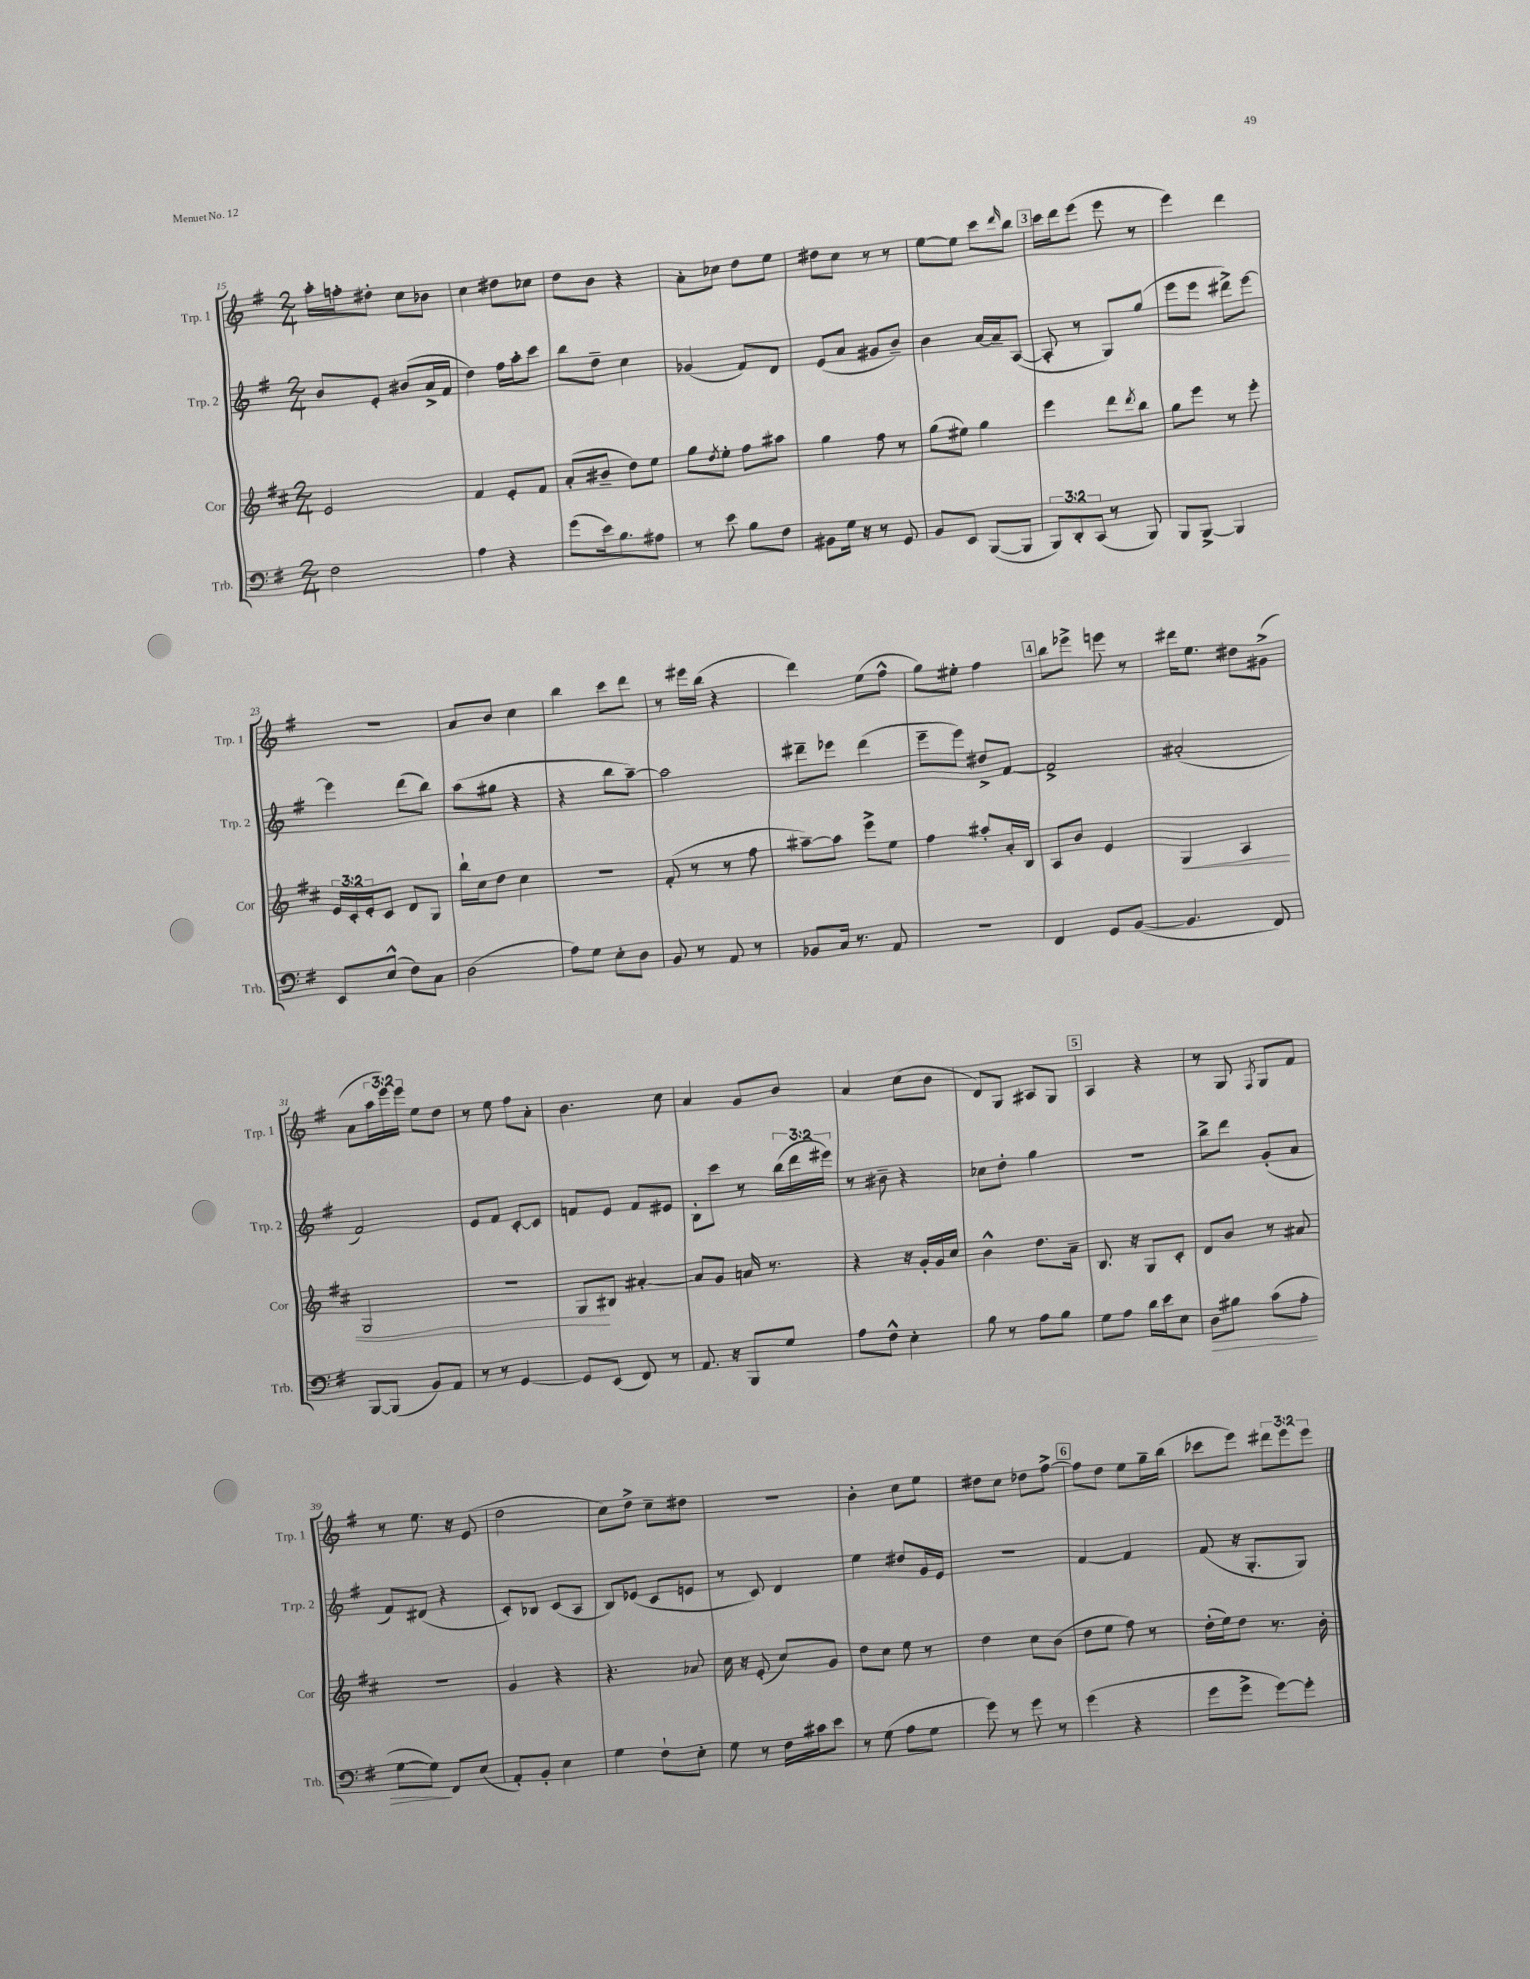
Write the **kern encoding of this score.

**kern	**dynam	**kern	**dynam	**kern	**kern
*part4	*part4	*part3	*part3	*part2	*part1
*staff4	*staff4	*staff3	*staff3	*staff2	*staff1
*I"Trb.	*	*I"Cor	*	*I"Trp. 2	*I"Trp. 1
*I'Trb.	*	*I'Cor	*	*I'Trp. 2	*I'Trp. 1
*clefF4	*	*clefG2	*	*clefG2	*clefG2
*k[f#]	*	*k[f#c#]	*	*k[f#]	*k[f#]
*M2/4	*	*M2/4	*	*M2/4	*M2/4
=15	=15	=15	=15	=15	=15
2F#\	.	2e/	.	8b/L	16aa'\LL
.	.	.	.	.	16ffn'\J
.	.	.	.	8e'/J	8dd#X'\J
.	.	.	.	(8b#X/L	8cc\L
.	.	.	.	16a^/L	8b-X\J
.	.	.	.	16f#/JJ	.
=16	=16	=16	=16	=16	=16
4A\	.	4f#/	.	4dd\)	4cc\
4r	.	8e'/L	.	16ff#\LL	8dd#X\L
.	.	.	.	16aa'\J	.
.	.	8f#/J	.	8ccc\J	8cc-X\J
=17	=17	=17	=17	=17	=17
(8g\L	.	(8a'/L	.	8bb\L	8dd\L
16e\k)	.	8b#X~/J	.	8dd~\J	8b\J
8.B\	.	.	.	.	.
.	.	8dd\L)	.	4cc\	4r
8A#X\J	.	8ee\J	.	.	.
=18	=18	=18	=18	=18	=18
8r	.	8gg\L	.	(4g-X/	8a'\L
.	.	8qdd/	.	.	.
8e\	.	8ee'\J	.	.	8cc-X\J
8B\L	.	8ff#\L	.	8f#/L)	8dd\L
8F#\J	.	8aa#X\J	.	8d/J	8ee\J
=19	=19	=19	=19	=19	=19
8BB#X\L	.	4gg\	.	(8e/L	8dd#X\L
16G\Jk	.	.	.	8a/J	8cc\J
16r	.	.	.	.	.
8r	.	8ff#\	.	8g#X/L	8r
8GG/	.	8r	.	8b~/J)	8r
=20	=20	=20	=20	=20	=20
8BB/L	.	(8gg\L	.	4b\	[8ee\L
8EE/J	.	8ee#X\J)	.	.	8ee\J]
([8BBB/L	.	4gg\	.	[16a/LL	8ccc\L
.	.	.	.	16a~/J]	.
.	.	.	.	.	16qqddd/
8BBB/J]	.	.	.	([8A/J	8bb\J
!!LO:REH:place=s1:t=3
=21	=21	=21	=21	=21	=21
12BBB/L)	.	4eee\	.	8A'/]	16ccc\LL
.	.	.	.	.	16ddd\J
12DD'/	.	.	.	.	.
.	.	.	.	8r	(8eee\J
(12CC/J	.	.	.	.	.
8r	.	8ddd\L	.	8G/L)	8eee\
.	.	8qddd/	.	.	.
8BBB/)	.	8bb\J	.	(8gg/J	8r
=22	=22	=22	=22	=22	=22
8BBB/L	.	8gg\L	.	8eee\L	4eee\)
[8BBB^/J	.	8eee\J	.	8eee\J	.
4BBB/]	.	8r	.	8ddd#X^\L)	4ddd\
.	.	8eee'\	.	[8eee\J	.
!!LO:LB:g=z
=23	=23	=23	=23	=23	=23
8EE/L	.	24e/LL	.	4eee\]	2r
.	.	24c#'/	.	.	.
.	.	24e'/J	.	.	.
(8E^^/J	.	8c#/J	.	.	.
8F#\L)	.	8d/L	.	(8ddd\L	.
8C\J	.	8G/J	.	8bb\J)	.
=24	=24	=24	=24	=24	=24
(2D\	.	16bb`\LL	.	(8aa\L	8a/L
.	.	16cc#\J	.	.	.
.	.	8dd\J	.	8gg#X\J	8b/J
.	.	4cc#\	.	4r	4cc\
=25	=25	=25	=25	=25	=25
8A\L)	.	2r	.	4r	4bb\
8G\J	.	.	.	.	.
8E'\L	.	.	.	8bb\L	8ccc\L
8D\J	.	.	.	[8aa~\J)	8ddd\J
=26	=26	=26	=26	=26	=26
8BB/	.	(8f#'/	.	2aa\]	8r
8r	.	8r	.	.	16eee#X\LL
.	.	.	.	.	(16bb\JJ
8AA/	.	8r	.	.	4r
8r	.	8ff#\	.	.	.
=27	=27	=27	=27	=27	=27
8BB-X/L	.	[8aa#X~\L)	.	8ddd#X~\L	4ddd\)
16C/Jk	.	8aa#\J]	.	8eee-X\J	.
8.r	.	.	.	.	.
.	.	8eee^\L	.	(4ddd#\	(8ee\L
8AA/	.	8ee\J	.	.	8ff#^^\J
=28	=28	=28	=28	=28	=28
2r	.	4ff#\	.	8eee~\L	8gg\L)
.	.	.	.	8eee\J)	8ee#X'\J
.	.	8aa#X'/L	.	8dd#X^/L	4ff#\
.	.	16a'/L	.	[8f#/J	.
.	.	16B/JJ	.	.	.
!!LO:REH:place=s1:t=4
=29	=29	=29	=29	=29	=29
4FF#/	.	8A/L	.	2f#^/]	8bb\L
.	.	8b/J	.	.	8eee-X^\J
8GG/L	.	4e/	.	.	8eeen\
([8BB/J	.	.	.	.	8r
=30	=30	=30	=30	=30	=30
!	!	!	!LO:HP:b	!	!
4.BB/]	.	4G/	<	(2a#X'/	16ddd#X\KL
.	.	.	.	.	8.ee\J
.	.	4A/	.	.	8dd#X\L
8FF#/)	.	.	.	.	(8g#X^\J
!!LO:LB:g=z
=31	=31	=31	=31	=31	=31
[8BBB/L	.	2G/	.	2f#/)	8a\L
(8BBB/J]	.	.	.	.	24aa\L
.	.	.	.	.	24eee\)
.	.	.	.	.	24eee\JJ
8BB/L)	.	.	.	.	8ee\L
8AA/J	.	.	.	.	8dd\J
=32	=32	=32	=32	=32	=32
8r	.	2r	.	8e/L	8r
8r	.	.	.	8f#/J	8ee\
[4GG/	.	.	.	[8c'/L	8ff#\L
.	.	.	.	8c/J]	8a'\J
=33	=33	=33	=33	=33	=33
8GG/L]	.	8G/L	.	8fn/L	4.b\
(8EE/J	.	8B#X/J	[	8e/J	.
8FF#/)	.	[4a#X'/	.	8f/L	.
8r	.	.	.	8e#X/J	8cc\
=34	=34	=34	=34	=34	=34
8.AA/	.	8a#/L]	.	8B'\L	4a/
.	.	8g/J	.	8ccc\J	.
16r	.	.	.	.	.
8BBB/L	.	16an/	.	8r	8g/L
.	.	8.r	.	.	.
8G/J	.	.	.	(24bb\LL	8b/J
.	.	.	.	24ddd\	.
.	.	.	.	24eee#X\JJ)	.
=35	=35	=35	=35	=35	=35
8A\L	.	4r	.	8r	4a/
8F#^^\J	.	.	.	8b#X~\	.
4E'\	.	16r	.	4r	(8cc\L
.	.	16g'/LL	.	.	.
.	.	16g/	.	.	8b\J
.	.	16cc#/JJ	.	.	.
=36	=36	=36	=36	=36	=36
8B\	.	4b^^\	.	8cc-X\L	8d/L)
8r	.	.	.	8dd'\J	8G/J
8A\L	.	8.dd\L	.	4gg\	8A#X/L
8B\J	.	.	.	.	8G/J
.	.	16a~\Jk	.	.	.
!!LO:REH:place=s1:t=5
=37	=37	=37	=37	=37	=37
8G\L	.	8.B/	.	2r	4A/
8A\J	.	.	.	.	.
.	.	16r	.	.	.
16d\LL	.	8G/L	.	.	4r
16e\J	.	.	.	.	.
8E\J	.	8c#'/J	.	.	.
=38	=38	=38	=38	=38	=38
!	!LO:HP:b	!	!	!	!
8D\L	>	8d/L	.	8bb^\L	8r
8B#X\J	.	8b/J	.	8ddd\J	8G/
.	.	.	.	.	8qF#/
(8c\L	.	8r	.	(8g'/L	8G/L
8A'\J	.	8a#X/	.	8a/J	8f#/J
!!LO:LB:g=z
=39	=39	=39	=39	=39	=39
[8G\L	.	2r	.	8f#/L)	8r
8G\J])	.	.	.	(8d#X/J	8.ee\
8FF#/L	]	.	.	4r	.
.	.	.	.	.	16r
(8E/J	.	.	.	.	(8e/
=40	=40	=40	=40	=40	=40
8AA'/L)	.	4g/	.	8c'/L)	2dd\
8BB'/J	.	.	.	8B-X/J	.
4E\	.	4r	.	(8c/L	.
.	.	.	.	8A/J	.
=41	=41	=41	=41	=41	=41
4G\	.	4.r	.	8B/L)	8cc\L)
.	.	.	.	(8e-X/J	8dd^\J
8F#`\L	.	.	.	8c/L	8cc~\L
8E'\J	.	8a-X/	.	8en/J	8dd#X\J
=42	=42	=42	=42	=42	=42
8G\	.	16cc#\	.	8r	2r
.	.	16r	.	.	.
8r	.	(8e'/	.	8c/)	.
16F#\LL	.	8cc#/L)	.	4d/	.
16c#X\J	.	.	.	.	.
8e\J	.	8g/J	.	.	.
=43	=43	=43	=43	=43	=43
8r	.	8dd\L	.	4ee\	4b'\
(8G\	.	8cc#\J	.	.	.
8A\L	.	8ee\	.	8dd#X/L	8cc\L
8G\J	.	8r	.	16g/L	8ee\J
.	.	.	.	16e/JJ	.
=44	=44	=44	=44	=44	=44
8g\)	.	4dd\	.	2r	8dd#X\L
8r	.	.	.	.	8cc\J
8g\	.	8cc#\L	.	.	8dd-X\L
8r	.	(8b\J	.	.	[8ff#^\J
!!LO:REH:place=s1:t=6
=45	=45	=45	=45	=45	=45
(4g\	.	8dd\L	.	[4f#/	8ff#\L]
.	.	8ee\J	.	.	8dd\J
4r	.	8ff#\)	.	4f#/]	8ee\L
.	.	8r	.	.	16gg~\L
.	.	.	.	.	(16bb\JJ
=46	=46	=46	=46	=46	=46
8g\L	.	(16dd'\LL	.	(8f#/	8ccc-X\L
.	.	16ee\J)	.	.	.
8g^\J	.	8dd\J	.	16r	8eee\J)
.	.	.	.	8.G'/L	.
[8g\L)	.	8.r	.	.	12ddd#X\L
.	.	.	.	.	12eee\
8g'\J]	.	.	.	8G/J)	.
.	.	.	.	.	12eee\J
.	.	16b'\	.	.	.
==	==	==	==	==	==
*-	*-	*-	*-	*-	*-
